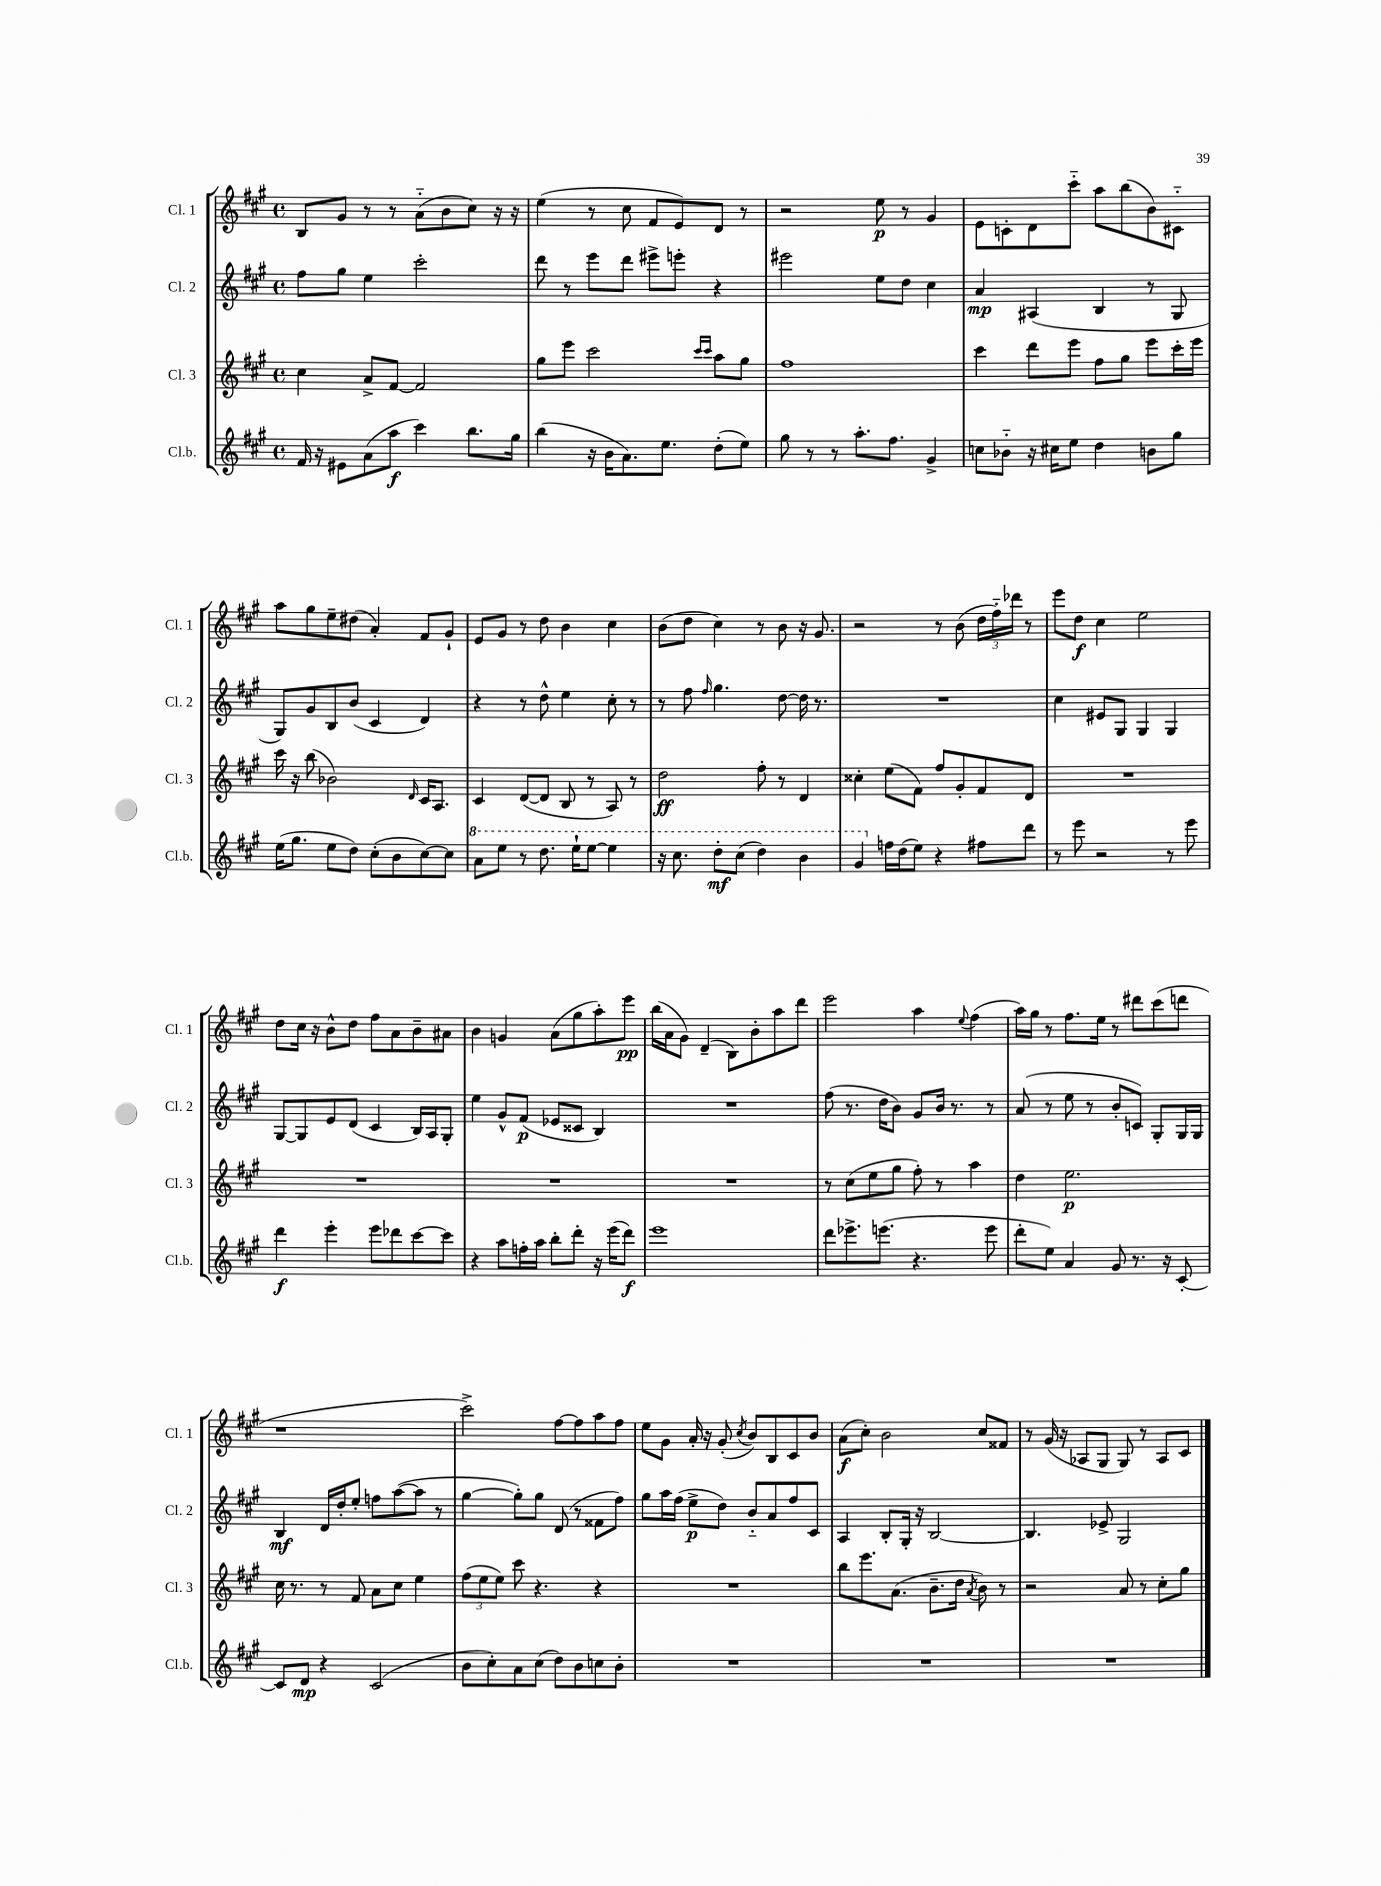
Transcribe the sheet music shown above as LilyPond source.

<<
\new StaffGroup <<
\new Staff = "s0" \with { instrumentName = "Cl. 1" shortInstrumentName = "Cl. 1" } {
    \clef treble \key a \major \defaultTimeSignature \time 4/4
    b8 gis'8 r8 r8 a'8-_( b'8 cis''8) r16 r16 |
    e''4( r8 cis''8 fis'8 e'8) d'8 r8 |
    r2 e''8\p r8 gis'4 |
    e'8 c'8-. d'8 cis'''8-_ a''8 b''8( b'8) cis'8-_ |
    a''8 gis''8 e''8-- dis''8( a'4-.) fis'8 gis'8-! |
    e'8 gis'8 r8 d''8 b'4 cis''4 |
    b'8( d''8 cis''4) r8 b'8 r16 gis'8. |
    r2 r8 b'8( \tuplet 3/2 { d''16 fis''16-_) des'''16 } r8 |
    e'''8 d''8\f cis''4 e''2 |
    d''8 cis''16 r16 b'8-^ d''8 fis''8 a'8 b'8-- ais'8 |
    b'4 g'4 a'8( gis''8 a''8-.) e'''8\pp |
    b''16( a'16 gis'8) d'4--( b8) b'8-. a''8 d'''8 |
    e'''2 a''4 \appoggiatura { e''8 } fis''4( |
    a''16) gis''16 r8 fis''8. e''16 r8 dis'''8 cis'''8( d'''8 |
    r1 |
    cis'''2->) fis''8~ fis''8 a''8 fis''8 |
    e''8 gis'8 a'16-. r16 gis'8-.( \acciaccatura { cis''8 } b'8) b8 cis'8 b'8 |
    a'8\f( cis''8-.) b'2 cis''8 fisis'8 |
    r8 gis'16( r16 aes8 gis8 gis8) r8 aes8 cis'8 \bar "|." |
}
\new Staff = "s1" \with { instrumentName = "Cl. 2" shortInstrumentName = "Cl. 2" } {
    \clef treble \key a \major \defaultTimeSignature \time 4/4
    fis''8 gis''8 e''4 cis'''2-. |
    d'''8 r8 e'''8 d'''8 eis'''8-> e'''8-. r4 |
    eis'''2 e''8 d''8 cis''4 |
    a'4\mp ais4( b4 r8 gis8 |
    gis8) gis'8 b8 b'8( cis'4 d'4) |
    r4 r8 d''8-^ e''4 cis''8-. r8 |
    r8 fis''8 \grace { fis''16 } gis''4. d''8~ d''16 r8. |
    R1 |
    cis''4 eis'8 gis8 gis4 gis4 |
    gis8~ gis8 e'8 d'8( cis'4 b16) a16 gis8-. |
    e''4 gis'8-^ fis'8\p( ees'8 cisis'8 b4) |
    R1 |
    fis''8( r8. d''16 b'8) gis'8 b'16 r8. r8 |
    a'8( r8 e''8 r8 b'8-. c'8) gis8-. gis16 gis16 |
    b4\mf d'16 d''16-. e''8-. f''8 a''8~( a''8 r8 |
    gis''4~ gis''8-.) gis''8 d'8( r8 fisis'8 fis''8) |
    gis''8 a''16 fis''16( e''8->\p d''8) b'8-_ a'8 fis''8 cis'8 |
    a4 b8-. gis16-. r16 b2~ |
    b4. ees'8-> gis2 \bar "|." |
}
\new Staff = "s2" \with { instrumentName = "Cl. 3" shortInstrumentName = "Cl. 3" } {
    \clef treble \key a \major \defaultTimeSignature \time 4/4
    cis''4 a'8-> fis'8~ fis'2 |
    gis''8 e'''8 cis'''2 \grace { cis'''16 cis'''16 } a''8 gis''8 |
    fis''1 |
    cis'''4 d'''8 e'''8 fis''8 gis''8 e'''8 cis'''16-. e'''16 |
    cis'''16 r16 b''8( bes'2) \grace { d'16 } cis'16 a8. |
    cis'4 d'8~( d'8 b8 r8 a8) r8 |
    d''2\ff fis''8-. r8 d'4 |
    cisis''4-. e''8( fis'8) fis''8 gis'8-. fis'8 d'8 |
    R1 |
    R1 |
    R1 |
    R1 |
    r8 cis''8( e''8 gis''8 fis''8-.) r8 a''4 |
    d''4 e''2.\p |
    cis''16 r8. r8 fis'8 a'8 cis''8 e''4 |
    \tuplet 3/2 { fis''8( e''8 e''8) } cis'''8 r4. r4 |
    R1 |
    b''8 e'''8. a'8.( b'8.-- d''16 \acciaccatura { a'8 } b'8) r8 |
    r2 a'8 r8 cis''8-. gis''8 \bar "|." |
}
\new Staff = "s3" \with { instrumentName = "Cl.b." shortInstrumentName = "Cl.b." } {
    \clef treble \key a \major \defaultTimeSignature \time 4/4
    fis'16 r16 eis'8 a'8( a''8\f cis'''4) b''8. gis''16 |
    b''4( r16 b'16 a'8.) e''8. d''8-.( e''8) |
    gis''8 r8 r8 a''8.-. fis''8. gis'4-> |
    c''8 bes'8-_ r16 cis''16 e''8 d''4 b'8 gis''8 |
    e''16( gis''8. e''8 d''8) cis''8-.( b'8 cis''8~) cis''8 |
    \ottava #1 a''8 e'''8 r8 d'''8. e'''16-! e'''8~ e'''4 |
    r16 cis'''8. d'''8-.\mf cis'''8( d'''4) b''4 |
    gis''4 \ottava #0 f''16 d''16( e''8) r4 fis''8 d'''8 |
    r8 e'''8 r2 r8 e'''8 |
    d'''4\f e'''4-. e'''8 des'''8 cis'''8~ cis'''8 |
    r4 a''8 f''16-. a''16 b''8-. d'''8-. r16 e'''16( d'''8\f) |
    e'''1 |
    d'''8 ees'''8.-> e'''8.( r4. e'''8 |
    d'''8-. e''8) a'4 gis'8 r8. r16 cis'8~-. |
    cis'8 d'8\mp r4 cis'2( |
    b'8 cis''8-.) a'8 cis''8( d''8) b'8 c''8 b'8-. |
    R1 |
    R1 |
    R1 \bar "|." |
}
>>
>>
\layout { \context { \Score \remove "Bar_number_engraver" } }
